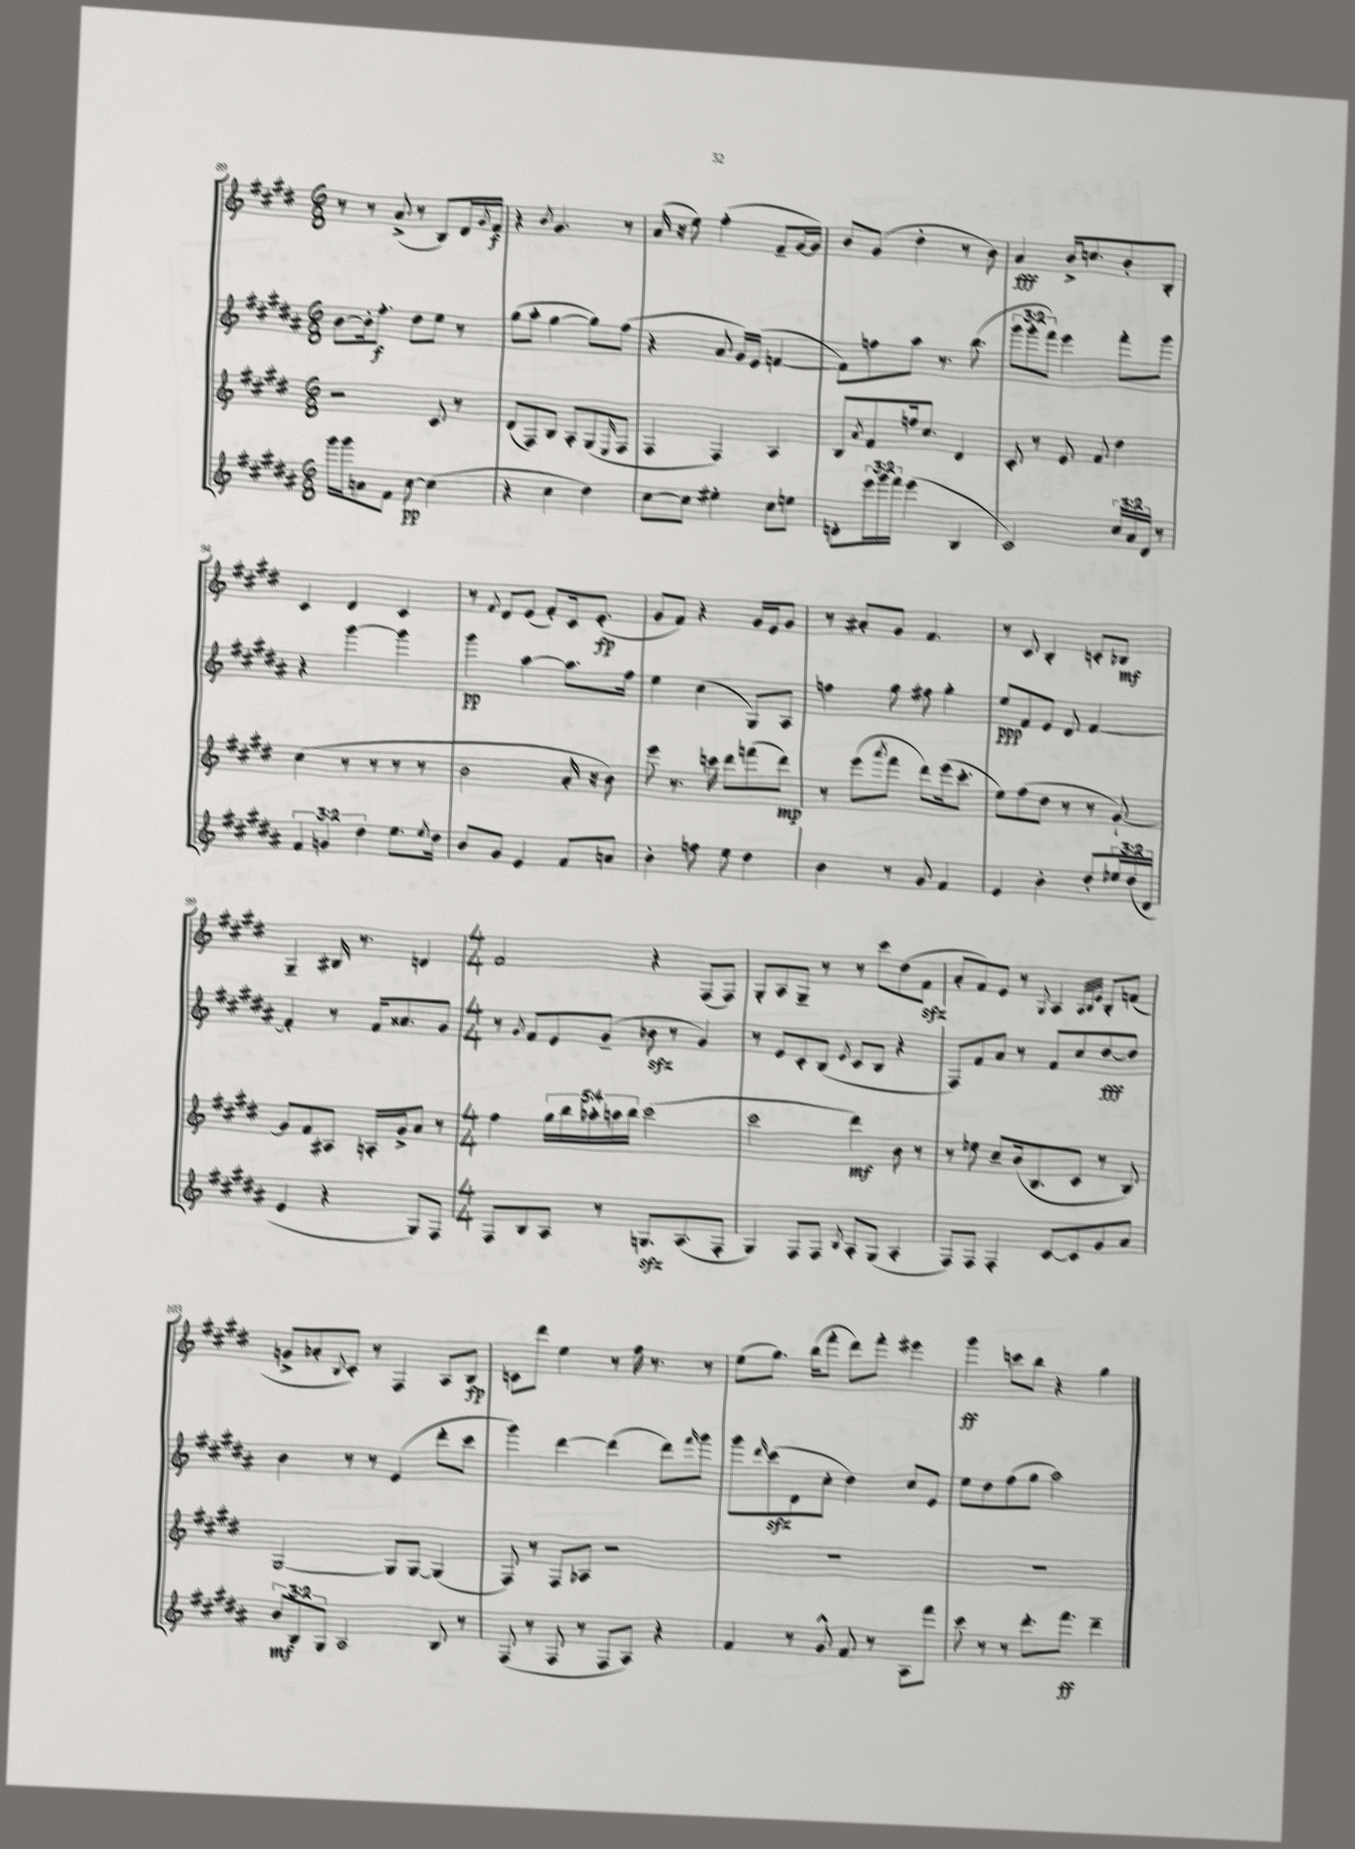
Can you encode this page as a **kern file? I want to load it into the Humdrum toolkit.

**kern	**kern	**kern	**kern
*staff4	*staff3	*staff2	*staff1
*clefG2	*clefG2	*clefG2	*clefG2
*k[f#c#g#d#a#]	*k[f#c#g#d#]	*k[f#c#g#d#a#]	*k[f#c#g#d#]
*M6/8	*M6/8	*M6/8	*M6/8
16ggg#	2r	[8b	8r
16ggg#	.	.	.
8a	.	16b']	8r
.	.	8.ff#'	.
8f#	.	.	(8a^
[8cc#	.	8dd#	8r
(4cc#]	8c#	8ee	8B)
.	8r	8r	16d#
.	.	.	8qg#
.	.	.	16f#
=	=	=	=
4r	(8d#	(8gg#	4r
.	8F#)	8aa#'	.
.	.	.	8qb
4cc#	8B	[4gg#	4.g#
.	8A'	.	.
4dd#)	(8G#	8gg#])	.
.	16qqE	.	.
.	8F#	(8ff#	8r
=	=	=	=
[8cc#	4F#	4r	(16a
.	.	.	16r
8cc#]	.	.	8ee)
4ee#'	4F#)	8a#	(4ff#'
.	.	16g#)	.
.	.	(16e	.
8cc#	4A	[4f	8f#~
8ee	.	.	[16g#
.	.	.	16g#])
=	=	=	=
8d'	8B	8f])	8b
.	8qa	.	.
24eee	8f#	8ff	(8g#
24ggg#	.	.	.
24fff#	.	.	.
(4eee	16ff	8aa#	4dd#'
.	8.cc#	.	.
.	.	8.r	.
4B	4d#	.	8r
.	.	(8.bb	.
.	.	.	8b)
=	=	=	=
2c#)	8c#'	12ggg#	4a
.	.	12ggg#'	.
.	8r	.	.
.	.	12fff#)	.
.	8e	4eee	16b^
.	.	.	8.cc
.	8f#	.	.
24cc#	4dd#	8fff#'	8b'
24a#	.	.	.
24d#	.	.	.
8r	.	8ggg#	8B'
=	=	=	=
6f#	(4cc#	4r	4c#
6g	.	.	.
.	8r	[4ggg#	4d#
6dd#	.	.	.
.	8r	.	.
8.ee	8r	4ggg#]	4c#
.	8r	.	.
8qee	.	.	.
16dd#	.	.	.
=	=	=	=
8b	2b	4ggg#	8r
.	.	.	8qqf#
8g#	.	.	8d#
4e	.	[4aa#	(8e
.	.	.	8f#')
8f#	16a'	8.aa#]	16c#
.	16r	.	(8.e'
8a	8b)	.	.
.	.	16ff#	.
=	=	=	=
4b'	8eee	4ee	8g#
.	8.r	.	8f#)
8ff	.	(4cc#	4r
.	16ccc	.	.
8ee	8ddd#	.	.
4dd#	(8fff	8G#)	16g#
.	.	.	16e
.	8ddd#)	8A#	8g#
=	=	=	=
4b	8r	4ff	8r
.	(8eee	.	8a#'
.	8qaaa	.	.
8r	8fff#	8gg#	8g#
8g#	8ddd#)	8ff#	4.f#
4f#	(16eee	4gg#'	.
.	8.ccc#'	.	.
=	=	=	=
4e	8ee)	8ee	8r
.	(8ff#	8f#	8c#
4b'	8dd#	8e	4B'
.	8r	8d#	.
8dd#'	8r	[4f#	8c'
24ee-	[8g#`)	.	8B-
(24dd#	.	.	.
24d#	.	.	.
=	=	=	=
4e	8g#]	4f#']	4G#~
.	8f#	.	.
4r	8A#	8r	16B#
.	.	.	8.r
.	16A'	16f#	.
.	16g#^	8.a##	.
8G#)	8a	.	4d
8F#	8r	8g#	.
=	=	=	=
*M4/4	*M4/4	*M4/4	*M4/4
8F#	4ff#	8r	2f#
.	.	8qg#	.
8B	.	8f#	.
8A#	20gg#	8e	.
.	20bb	.	.
.	20aa-'	.	.
8r	.	(8g#~	.
.	20aa	.	.
.	20bb	.	.
8.G	(2ccc#	8b-	4r
.	.	8r	.
(8.A#	.	.	.
.	.	4g#)	(8F#
8F#'	.	.	8F#)
=	=	=	=
4G#)	2ccc#	8r	8G#'
.	.	8e	8A
8F#	.	8c#'	8G#~
8F#	.	(8B	8r
8qB	.	8qe	.
8A#'	4ddd#)	8c#	8r
(8G#	.	8B	8ccc#
4A#'	8b	4r	(8dd#
.	8r	.	8f#
=	=	=	=
8F#)	8r	8F#)	8a'
8F#	8ee-	8f#	8f#)
4F#'	8cc#~	8a#	8e
.	(16b	8r	8r
.	8.B	.	.
.	.	.	8qqG#
[8c#	.	8f#	4A
8c#]	8c#	8cc#	.
.	.	.	32qqA
.	.	.	32qqB
.	.	.	32qqe
8g#	8r	[8dd#	8B'
8a#	8B)	8dd#]	(8f
=	=	=	=
12b	[2G#	4b	8g^
12B	.	.	.
.	.	.	8a-'
12G#	.	.	.
.	.	.	8qqB
2A#	.	8r	8c#')
.	.	8r	8r
.	8G#]	(4e	4F#
.	[8G#	.	.
8B	(4G#]	8ddd#'	8A
8r	.	8ccc#	8B
=	=	=	=
(8F#	8F#)	4ggg#)	8c
8r	8r	.	8ddd#
8F#	8F#	[4ddd#	4ee
8r	8A-	.	.
8F#	2r	(4ddd#]	8r
8A#)	.	.	16ff#
.	.	.	8.r
4r	.	8ddd#)	.
.	.	16qqfff#	.
.	.	8ggg#	8r
=	=	=	=
4f#	1r	8ggg#	(8ee
.	.	16qqddd#	.
.	.	(8ccc#	8.gg#)
8r	.	8d#	.
.	.	.	(16bb
8g#^^	.	8cc#'	8fff#'
8f#	.	4dd#)	8ddd#)
8r	.	.	8fff#'
8A#	.	8cc#	4eee#
8fff#	.	8e	.
=	=	=	=
8ccc#	1r	8ee	4ggg#
8r	.	8dd#	.
8r	.	(8ff#	8ccc
8.ddd#'	.	8gg#	8bb
.	.	2aa#)	4r
8.fff#	.	.	.
4ddd#~	.	.	4gg#
==	==	==	==
*-	*-	*-	*-
